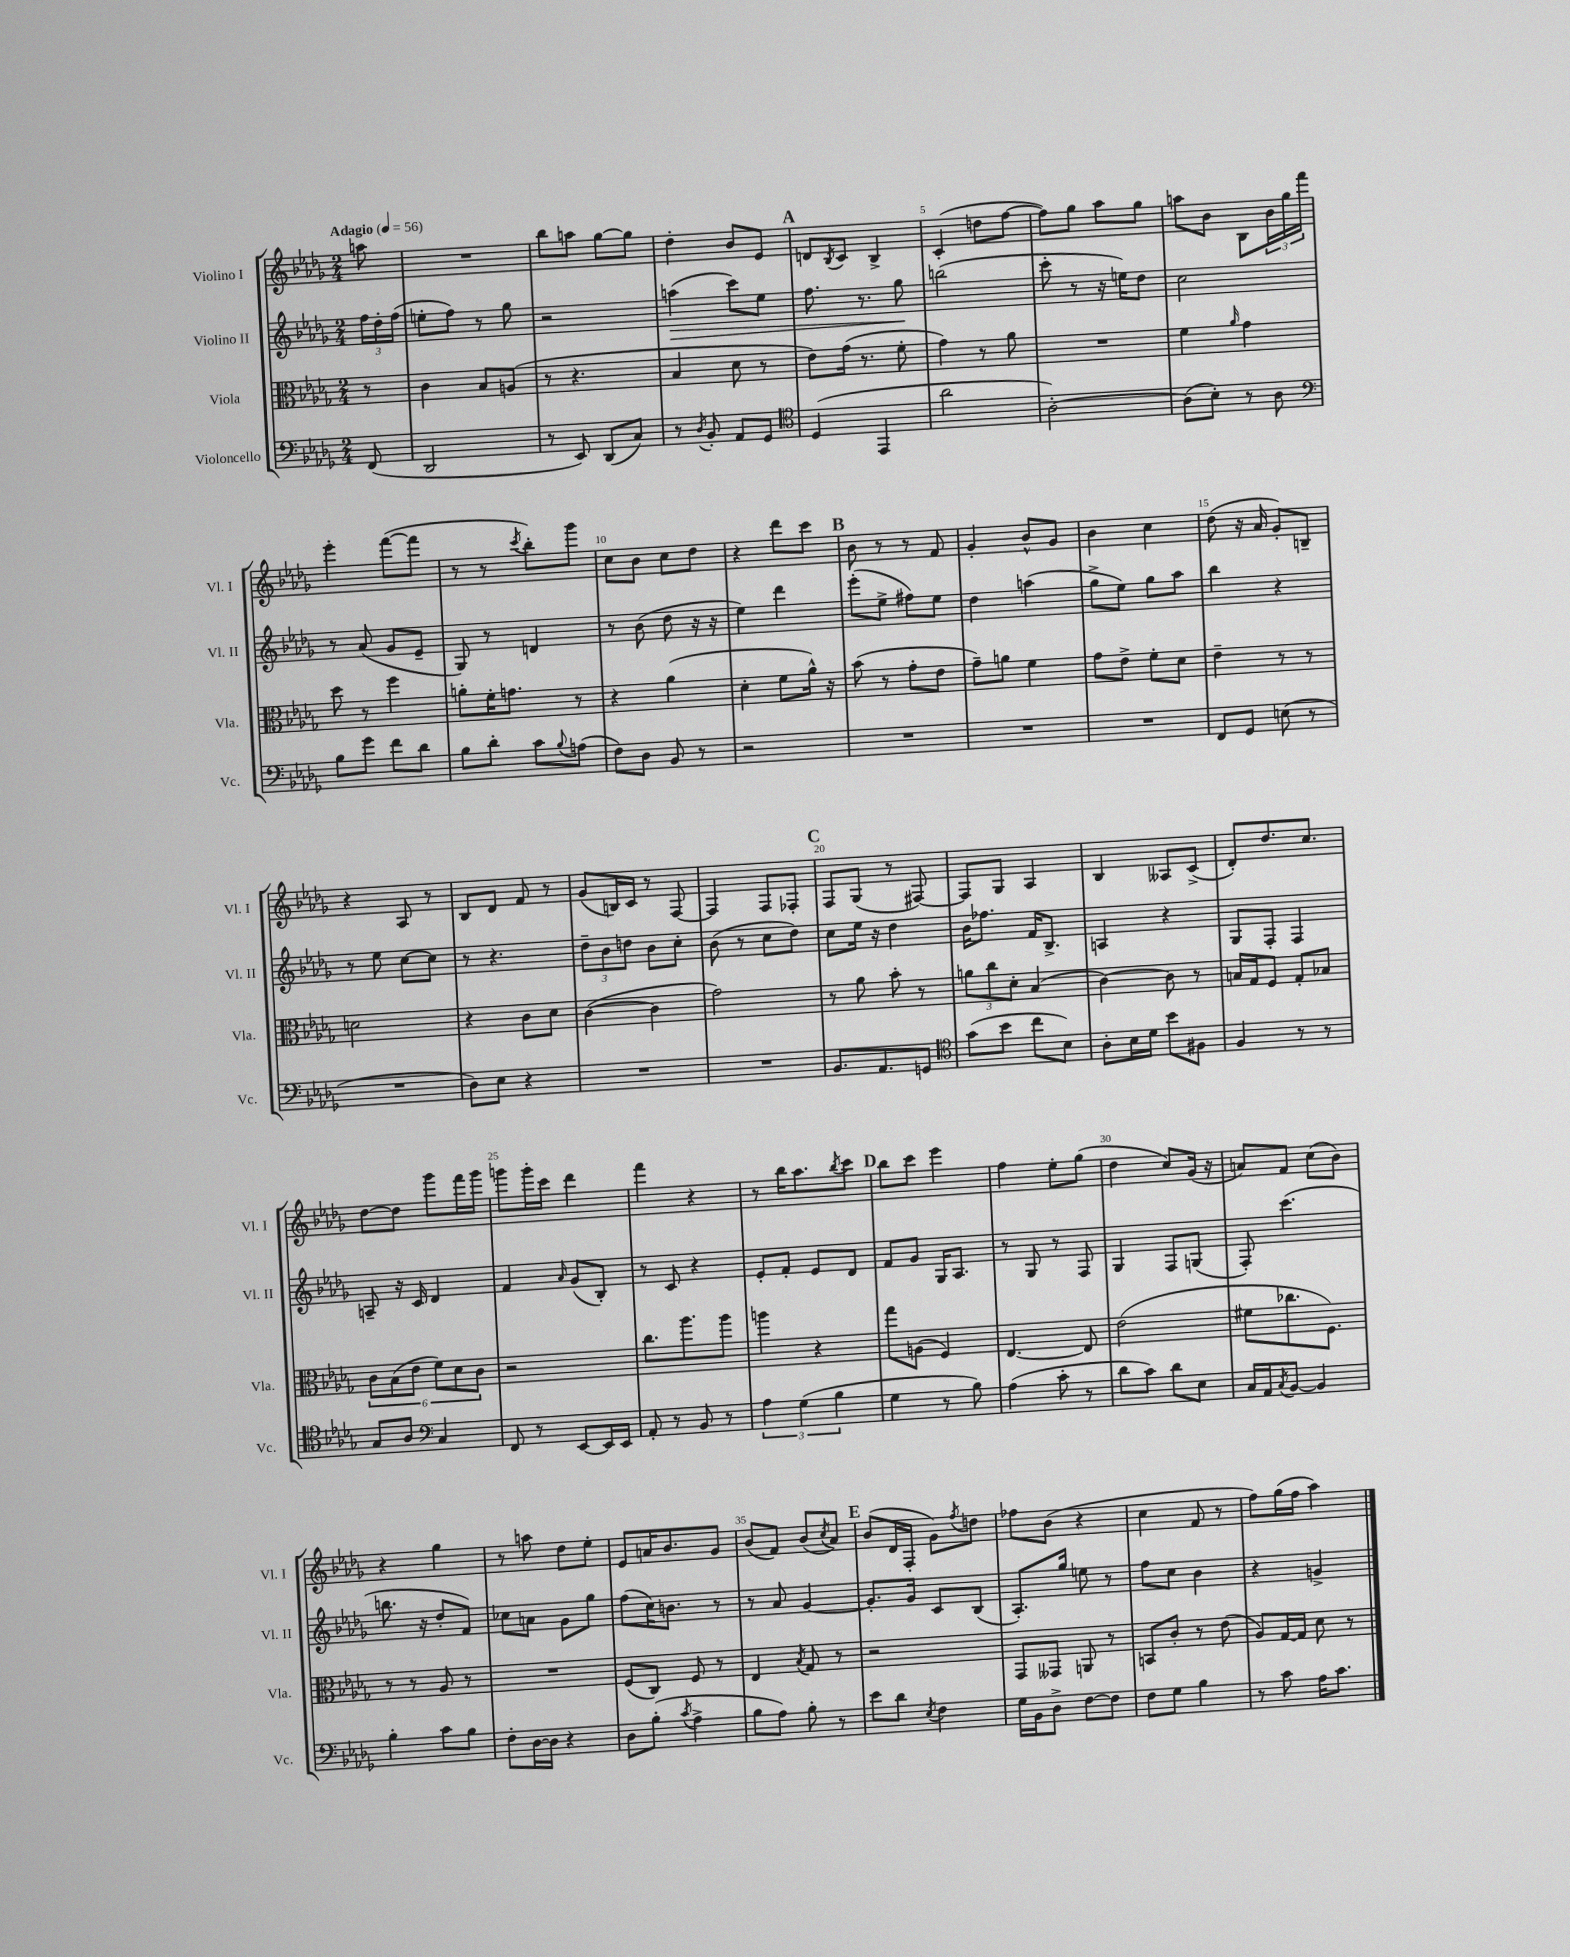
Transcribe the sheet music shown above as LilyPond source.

<<
\new StaffGroup <<
\new Staff = "s0" \with { instrumentName = "Violino I" shortInstrumentName = "Vl. I" } {
    \clef treble \key des \major \numericTimeSignature \time 2/4 \partial 8 \tempo "Adagio" 4 = 56
    a''8 |
    R2 |
    bes''8 a''8 ges''8~ ges''8 |
    des''4-. bes'8 ees'8 |
    \mark \markup { \bold "A" } d'8 \acciaccatura { bes8 } c'8 bes4-> |
    c'4-.( d''8 f''8~ |
    f''8) ges''8 aes''8 ges''8 |
    a''8 bes'8 bes8 \tuplet 3/2 { bes'16 ges''16 f'''16 } |
    ees'''4-. f'''8~( f'''8 |
    r8 r8 \acciaccatura { c'''8 } bes''8-.) ges'''8 |
    c''8 bes'8 c''8 des''8 |
    r4 des'''8 c'''8 |
    \mark \markup { \bold "B" } bes'8 r8 r8 f'8 |
    ges'4-. bes'8-^ ges'8 |
    bes'4 c''4 |
    des''8( r16 aes'16 ges'8-.) b8-- |
    r4 aes8 r8 |
    bes8 des'8 f'8 r8 |
    ges'8( b16) c'16 r8 f8~ |
    f4 f8 fes8-. |
    \mark \markup { \bold "C" } f8 ges8( r8 fis8~) |
    fis8 ges8 aes4 |
    bes4 aeses8 c'8->( |
    des'8-.) des''8. c''8. |
    des''8~ des''8 ges'''8 f'''16 ges'''16 |
    g'''8 g'''16-. c'''16 des'''4 |
    f'''4 r4 |
    r8 bes''16 aes''8. \acciaccatura { bes''8 } c'''8 |
    \mark \markup { \bold "D" } bes''8 c'''8 ees'''4 |
    f''4 ees''8-. ges''8( |
    des''4 c''8) ges'16( r16 |
    a'8) f'8 c''8( bes'8) |
    r4 ges''4 |
    r8 a''8 des''8 ees''8-. |
    ees'8 a'16 bes'8. ges'8 |
    bes'8( f'8) bes'8( \acciaccatura { c''8 } aes'8) |
    \mark \markup { \bold "E" } bes'8( des'16 f16-. ges'8) \acciaccatura { f''8 } d''8 |
    fes''8 bes'8( r4 |
    c''4 f'8 r8 |
    f''8) ges''16( f''16 aes''4) \bar "|." |
}
\new Staff = "s1" \with { instrumentName = "Violino II" shortInstrumentName = "Vl. II" } {
    \clef treble \key des \major \numericTimeSignature \time 2/4 \partial 8
    \tuplet 3/2 { f''16 des''16-. f''16( } |
    e''8-. f''8) r8 ges''8 |
    r2 |
    a''4\>( c'''8) ees''8 |
    \mark \markup { \bold "A" } f''8. r8. ges''8\! |
    b''2( |
    c'''8-. r8 r16 e''16) des''8 |
    c''2 |
    r8 aes'8( ges'8 ees'8-- |
    ges8) r8 d'4 |
    r8 bes'8( des''8 r16 r16 |
    ees''4) des'''4 |
    \mark \markup { \bold "B" } ees'''8-.( ees''8-> fis''8) ees''8 |
    des''4 a''4( |
    ges''8-> ees''8) ges''8 aes''8 |
    bes''4 r4 |
    r8 ees''8 c''8~ c''8 |
    r8 r4. |
    \tuplet 3/2 { des''8-- bes'8 d''8 } bes'8 c''8-. |
    bes'8( r8 c''8 des''8) |
    \mark \markup { \bold "C" } c''8 ees''16 r16 des''4 |
    bes'16 fes''8. f'16 bes8.-> |
    a4 r4 |
    ges8 f8-. f4 |
    a8-- r16 c'16 des'4 |
    f'4 \grace { aes'16 } ges'8( bes8-.) |
    r8 c'8 r4 |
    ees'8-. f'8-. ees'8 des'8 |
    \mark \markup { \bold "D" } f'8 ges'8 ges16 aes8. |
    r8 ges8 r8 f8 |
    ges4 f8 g8( |
    f8-.) c'''4.( |
    b''8. r16 des''8-. f'8) |
    ces''8 a'8 ges'8 ges''8 |
    f''8( c''16) b'8. r8 |
    r8 aes'8 ges'4~ |
    \mark \markup { \bold "E" } ges'8.-. ges'16 c'8 bes8( |
    aes8.-.) ges''16 e''8 r8 |
    f''8 c''8 bes'4 |
    r4 g'4-> \bar "|." |
}
\new Staff = "s2" \with { instrumentName = "Viola" shortInstrumentName = "Vla." } {
    \clef alto \key des \major \numericTimeSignature \time 2/4 \partial 8
    r8 |
    c'4 bes8 a8( |
    r8 r4. |
    bes4 des'8 r8 |
    \mark \markup { \bold "A" } ees'8) ges'16( r8. f'8-. |
    ges'4) r8 aes'8 |
    R2 |
    f'4 \grace { aes'16 } ges'4 |
    des''8 r8 f''4 |
    a'8-. f'16-. g'8. r8 |
    r4 aes'4( |
    des'4-. f'8 aes'16-^) r16 |
    \mark \markup { \bold "B" } bes'8( r8 ges'8-. ees'8 |
    ges'8--) a'8 f'4 |
    ges'8 ees'8-> f'8-. des'8 |
    ees'4-- r8 r8 |
    d'2 |
    r4 c'8 des'8 |
    c'4~( c'4 |
    ges'2) |
    \mark \markup { \bold "C" } r8 aes'8 bes'8-. r8 |
    \tuplet 3/2 { a'8 c''8 des'8-. } bes4( |
    c'4~) c'8 r8 |
    b16 ges16 f8 ges8-. bes8 |
    \tuplet 6/4 { c'8 bes8( ees'8 f'8) des'8 c'8 } |
    r2 |
    c''8. aes''8. aes''8 |
    a''4 r4 |
    \mark \markup { \bold "D" } ges''8 a8( f4) |
    ees4.~ ees8 |
    ees'2( |
    fis'8 ces''8. f8.) |
    r8 r8 aes8 r8 |
    R2 |
    f8( c8) f8 r8 |
    ees4 \acciaccatura { bes8 } ges8 r8 |
    \mark \markup { \bold "E" } r2 |
    ges,8 geses,8 a,8 r8 |
    b,8 c'8-. r8 ees'8( |
    aes8) ges16~ ges16 des'8 r8 \bar "|." |
}
\new Staff = "s3" \with { instrumentName = "Violoncello" shortInstrumentName = "Vc." } {
    \clef bass \key des \major \numericTimeSignature \time 2/4 \partial 8
    f,8( |
    des,2 |
    r8 ees,8) des,8( c8) |
    r8 \acciaccatura { des8 } bes,8-. aes,8 ges,8 |
    \mark \markup { \bold "A" } \clef tenor des4( ees,4 |
    aes'2 |
    aes2~-.) |
    aes8( bes8-.) r8 aes8 |
    \clef bass bes8 ges'8 f'8 des'8 |
    bes8 des'8-. c'8 \appoggiatura { bes8 } a8( |
    f8) des8 bes,8 r8 |
    r2 |
    \mark \markup { \bold "B" } R2 |
    R2 |
    R2 |
    f,8 ges,8 e8( r8 |
    R2 |
    des8) ees8 r4 |
    R2 |
    R2 |
    \mark \markup { \bold "C" } bes,8. aes,8. g,8 |
    \clef tenor ges'8( bes'8 c''8 bes8) |
    aes8-. bes16 des'16 bes'8 fis8 |
    f4 r8 r8 |
    ges8 aes8 \clef bass c4 |
    f,8 r8 ees,8~ ees,16 ees,16 |
    aes,8-. r8 bes,8 r8 |
    \tuplet 3/2 { aes4 ges4( bes4 } |
    \mark \markup { \bold "D" } ges4 r8 bes8) |
    aes4( c'8-. r8 |
    des'8 c'8) des'8 ees8 |
    c16 aes,16 \acciaccatura { c8 } bes,8~ bes,4 |
    bes4-. c'8 bes8 |
    f8-. des16~ des16 r4 |
    des8 bes8-.( \acciaccatura { c'8 } aes4-> |
    bes8 aes8) bes8-. r8 |
    \mark \markup { \bold "E" } ees'8 des'8 \acciaccatura { ees8 } f4 |
    ges16 bes,16 des8-> f8~ f8 |
    f8 ges8 bes4 |
    r8 c'8 aes16 c'8. \bar "|." |
}
>>
>>
\layout { \context { \Score \override BarNumber.break-visibility = ##(#f #t #t) barNumberVisibility = #(every-nth-bar-number-visible 5) } }
